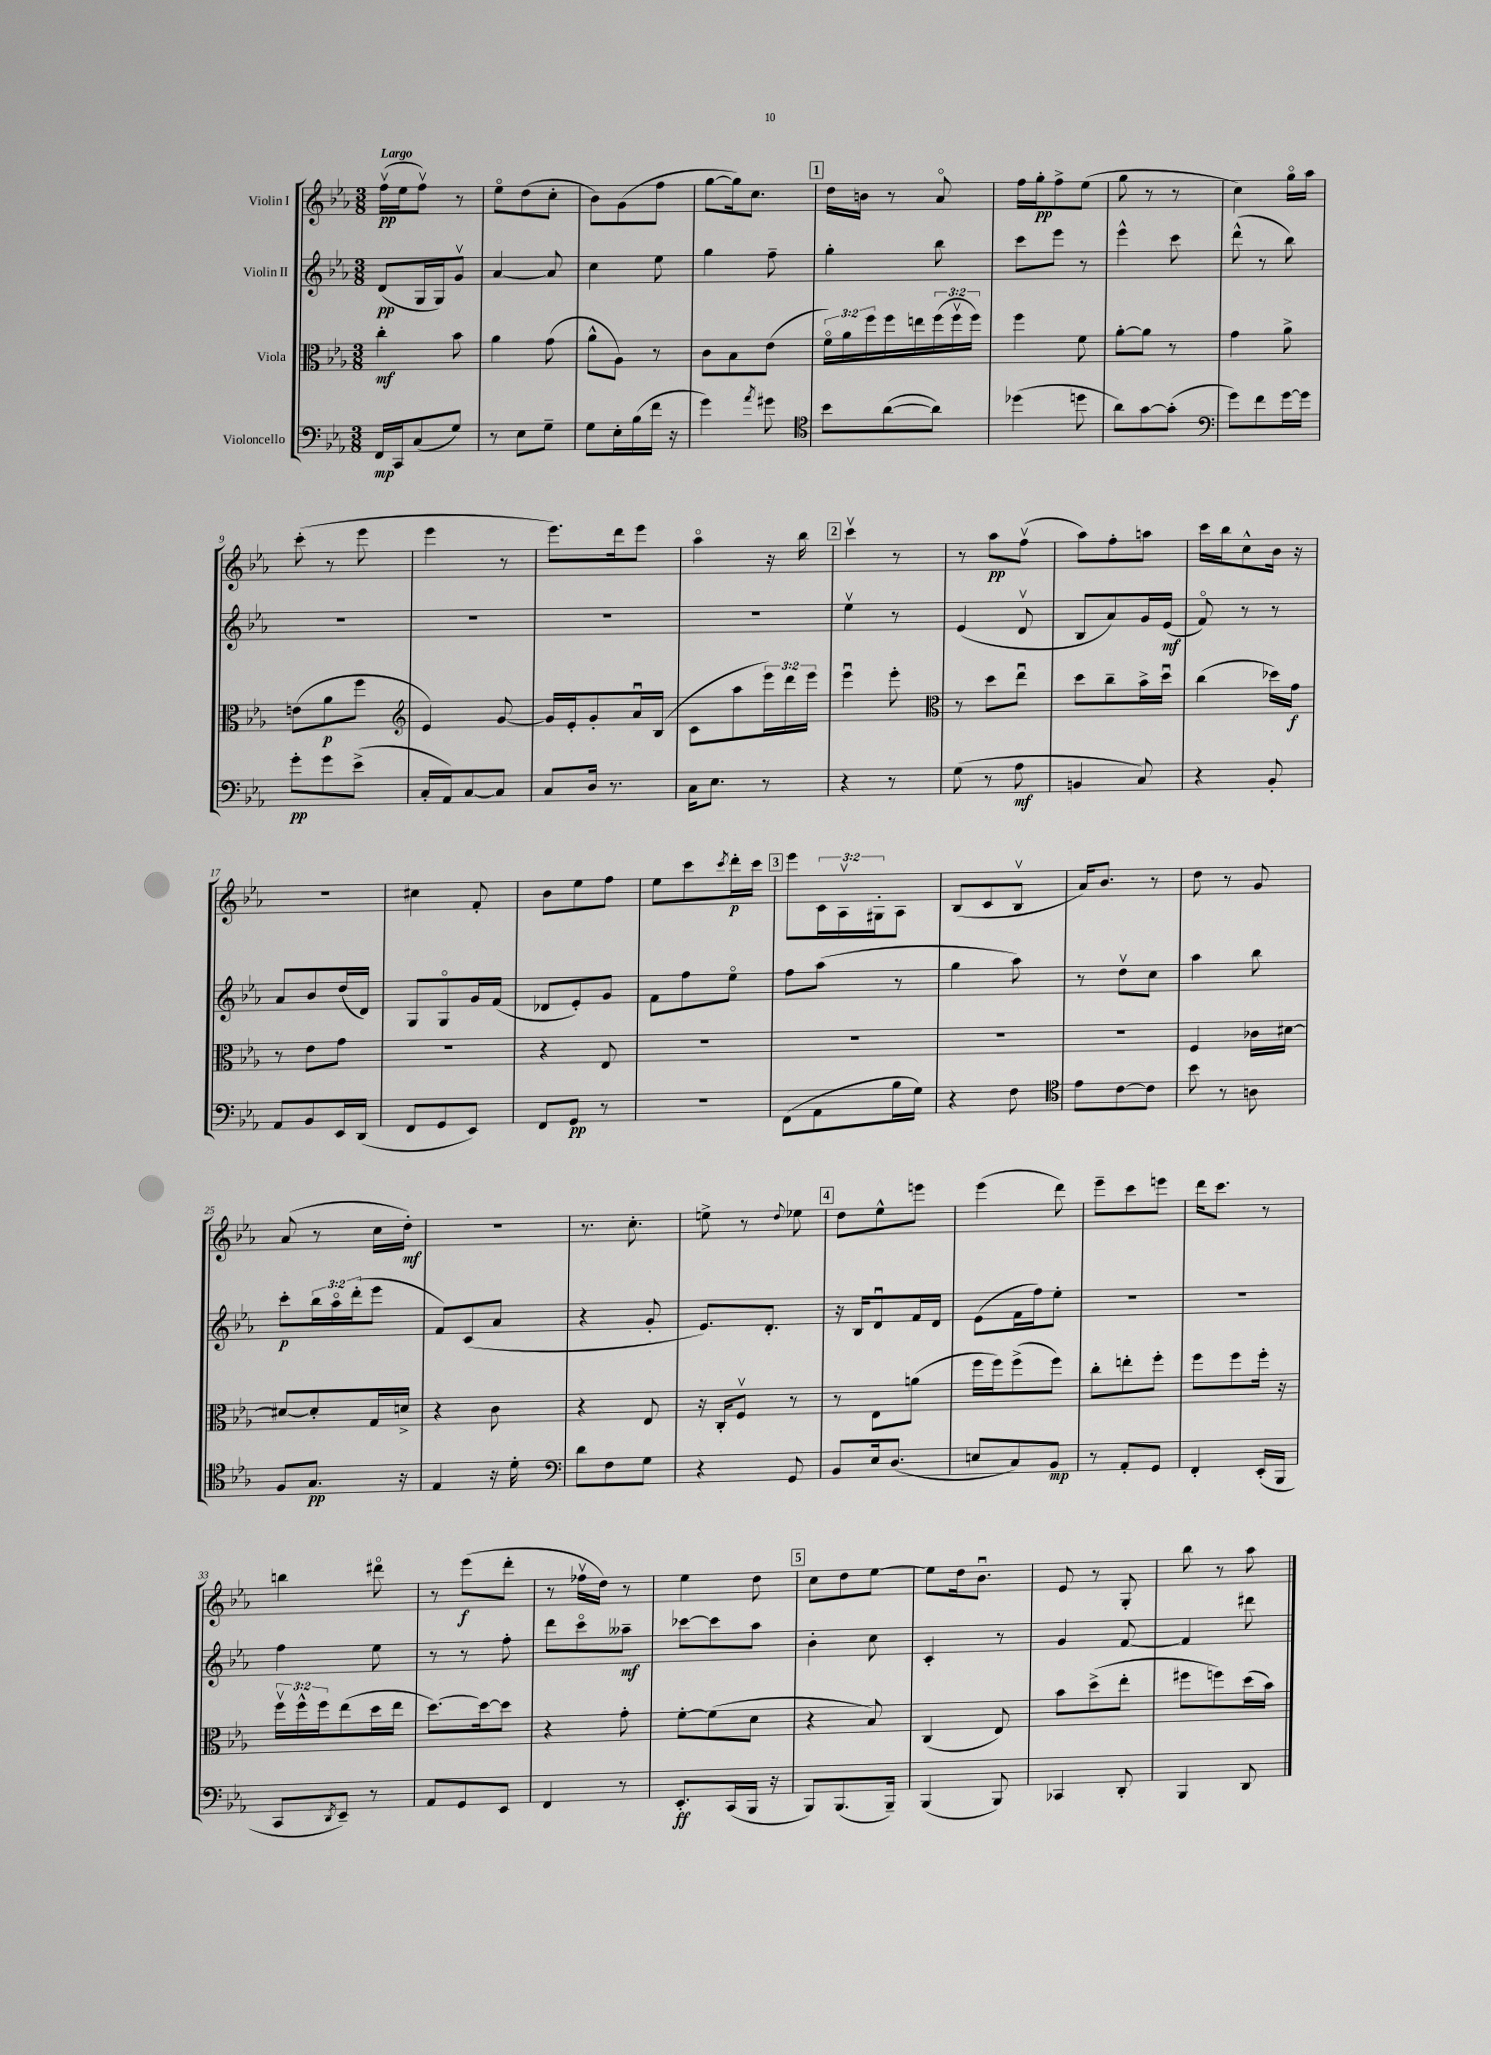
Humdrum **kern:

**kern	**dynam	**kern	**dynam	**kern	**dynam	**kern	**dynam
*part4	*part4	*part3	*part3	*part2	*part2	*part1	*part1
*staff4	*staff4	*staff3	*staff3	*staff2	*staff2	*staff1	*staff1
*I"Violoncello	*	*I"Viola	*	*I"Violin II	*	*I"Violin I	*
*clefF4	*	*clefC3	*	*clefG2	*	*clefG2	*
*k[b-e-a-]	*	*k[b-e-a-]	*	*k[b-e-a-]	*	*k[b-e-a-]	*
*M3/8	*	*M3/8	*	*M3/8	*	*M3/8	*
=1	=1	=1	=1	=1	=1	=1	=1
!	!	!	!	!	!	!LO:TX:a:B:t=Largo	!
16FF/LL	mp	4cc'\	mf	(8d/L	pp	(16ffv\LL	pp
16CC/J	.	.	.	.	.	16ee-\J	.
(8C/	.	.	.	16G/L	.	8ffv\J)	.
.	.	.	.	16G/J)	.	.	.
8G/J)	.	8b-\	.	8gv/J	.	8r	.
=2	=2	=2	=2	=2	=2	=2	=2
8r	.	4a-\	.	[4a-/	.	8ee-\L	.
8E-\L	.	.	.	.	.	(8dd\	.
8G~\J	.	(8g\	.	8a-/]	.	8cc'\J	.
=3	=3	=3	=3	=3	=3	=3	=3
8G\L	.	8a-^^\L	.	4cc\	.	8b-\L)	.
16E-'\L	.	8A-\J)	.	.	.	(8g\	.
(16B-\	.	.	.	.	.	.	.
16f\JJ	.	8r	.	8ee-\	.	8ff\J	.
16r	.	.	.	.	.	.	.
=4	=4	=4	=4	=4	=4	=4	=4
4g\)	.	8c\L	.	4gg\	.	[8gg\L	.
.	.	8B-\	.	.	.	16gg\k])	.
.	.	.	.	.	.	8.cc\J	.
8qa-/	.	.	.	.	.	.	.
8g#X\	.	(8e-\J	.	8ff~\	.	.	.
!!LO:REH:place=s1:t=1
=5	=5	=5	=5	=5	=5	=5	=5
*clefC4	*	*	*	*	*	*	*
8b-\L	.	24f\LL)	.	4gg'\	.	16dd\LL	.
.	.	24a-\	.	.	.	.	.
.	.	.	.	.	.	16bn\JJ	.
.	.	24ff\	.	.	.	.	.
([8a-\	.	16ff\	.	.	.	8r	.
.	.	16een\	.	.	.	.	.
8a-\J])	.	(24ff\	.	8bb-\	.	8a-/	.
.	.	24ffv\	.	.	.	.	.
.	.	24ff\JJ)	.	.	.	.	.
=6	=6	=6	=6	=6	=6	=6	=6
(4dd-X\	.	4ff\	.	8ccc\L	.	16ff\LL	.
.	.	.	.	.	.	16gg'\J	pp
.	.	.	.	8eee-\J	.	8ff^\	.
8ddn\	.	8f\	.	8r	.	(8ee-\J	.
=7	=7	=7	=7	=7	=7	=7	=7
8a-\L)	.	[8a-'\L	.	4eee-^^\	.	8gg\	.
[8g\	.	8a-\J]	.	.	.	8r	.
(8g'\J]	.	8r	.	8ccc\	.	8r	.
=8	=8	=8	=8	=8	=8	=8	=8
*clefF4	*	*	*	*	*	*	*
8g\L)	.	4g\	.	(8ddd^^\	.	4cc\)	.
8f\	.	.	.	8r	.	.	.
[16g\L	.	8a-^\	.	8bb-\)	.	16gg\LL	.
16g\JJ]	.	.	.	.	.	16aa-\JJ	.
!!LO:LB:g=z
=9	=9	=9	=9	=9	=9	=9	=9
8g'\L	pp	(8en\L	.	4.r	.	(8ccc'\	.
8g\	.	8a-\	p	.	.	8r	.
(8e-^\J	.	8ff\J	.	.	.	8eee-\	.
=10	=10	=10	=10	=10	=10	=10	=10
*	*	*clefG2	*	*	*	*	*
16C'/LL	.	4e-/)	.	4.r	.	4eee-\	.
16AA-/J)	.	.	.	.	.	.	.
[8C/	.	.	.	.	.	.	.
8C/J]	.	[8g/	.	.	.	8r	.
=11	=11	=11	=11	=11	=11	=11	=11
8C/L	.	16g/LL]	.	4.r	.	8.eee-\L)	.
.	.	16e-'/J	.	.	.	.	.
16D/Jk	.	8g'/	.	.	.	.	.
8.r	.	.	.	.	.	16ddd\k	.
.	.	16a-u/L	.	.	.	8eee-\J	.
.	.	(16B-/JJ	.	.	.	.	.
=12	=12	=12	=12	=12	=12	=12	=12
16C\KL	.	8c\L	.	4.r	.	4aa-\	.
8.E-\J	.	.	.	.	.	.	.
.	.	8aa-\	.	.	.	.	.
8r	.	24eee-\L)	.	.	.	16r	.
.	.	24ddd\	.	.	.	.	.
.	.	.	.	.	.	16bb-\	.
.	.	24eee-\JJ	.	.	.	.	.
!!LO:REH:place=s1:t=2
=13	=13	=13	=13	=13	=13	=13	=13
4r	.	4eee-u\	.	4ee-v\	.	4cccv\	.
8r	.	8eee-'\	.	8r	.	8r	.
=14	=14	=14	=14	=14	=14	=14	=14
*	*	*clefC3	*	*	*	*	*
(8G\	.	8r	.	(4e-/	.	8r	.
8r	.	8dd\L	.	.	.	8aa-\L	pp
8A-\	mf	8ee-u\J	.	8dv/	.	(8ffv\J	.
=15	=15	=15	=15	=15	=15	=15	=15
4BBn/	.	8dd\L	.	8B-/L	.	8aa-\L)	.
.	.	8cc~\	.	8a-/)	.	8ff'\	.
8C/)	.	16b-^\L	.	16g/L	.	8aan\J	.
.	.	16ddu\JJ	.	(16e-/JJ	mf	.	.
=16	=16	=16	=16	=16	=16	=16	=16
4r	.	(4cc\	.	8f/)	.	16ccc\LL	.
.	.	.	.	.	.	16bb-\J	.
.	.	.	.	8r	.	8cc^^\	.
8BB-'/	.	16dd-X\LL)	.	8r	.	16b-\Jk	.
.	.	16g\JJ	f	.	.	16r	.
!!LO:LB:g=z
=17	=17	=17	=17	=17	=17	=17	=17
8AA-/L	.	8r	.	8a-/L	.	4.r	.
8BB-/	.	8e-\L	.	8b-/	.	.	.
16EE-/L	.	8g\J	.	(16dd/L	.	.	.
(16DD/JJ	.	.	.	16d/JJ)	.	.	.
=18	=18	=18	=18	=18	=18	=18	=18
8FF/L	.	4.r	.	8G/L	.	4cc#X\	.
8GG/	.	.	.	8G/	.	.	.
8EE-/J)	.	.	.	16g/L	.	8f'/	.
.	.	.	.	(16f/JJ	.	.	.
=19	=19	=19	=19	=19	=19	=19	=19
8FF/L	.	4r	.	8d-X/L	.	8b-\L	.
8GG/J	pp	.	.	8e-'/)	.	8ee-\	.
8r	.	8E-/	.	8g/J	.	8ff\J	.
=20	=20	=20	=20	=20	=20	=20	=20
4.r	.	4.r	.	8f\L	.	8ee-\L	.
.	.	.	.	8ff\	.	8ccc\	.
.	.	.	.	.	.	8qccc/	.
.	.	.	.	8ee-\J	.	16ddd'\L	p
.	.	.	.	.	.	16ccc\JJ	.
!!LO:REH:place=s1:t=3
=21	=21	=21	=21	=21	=21	=21	=21
(8FF\L	.	4.r	.	8ff\L	.	8eee-\L	.
8AA-\	.	.	.	(8aa-\J	.	24c\L	.
.	.	.	.	.	.	24A-v\	.
.	.	.	.	.	.	24G#X'\J	.
16B-\L	.	.	.	8r	.	8A-\J	.
16G\JJ)	.	.	.	.	.	.	.
=22	=22	=22	=22	=22	=22	=22	=22
4r	.	4.r	.	4gg\	.	(8B-/L	.
.	.	.	.	.	.	8c/	.
8F\	.	.	.	8aa-\)	.	8B-v/J	.
=23	=23	=23	=23	=23	=23	=23	=23
*clefC4	*	*	*	*	*	*	*
8e-\L	.	4.r	.	8r	.	16a-/KL)	.
.	.	.	.	.	.	8.b-/J	.
[8c\	.	.	.	8ddv\L	.	.	.
8c\J]	.	.	.	8cc\J	.	8r	.
=24	=24	=24	=24	=24	=24	=24	=24
8b-\	.	4F/	.	4aa-\	.	8dd\	.
8r	.	.	.	.	.	8r	.
8An\	.	16c-X\LL	.	8bb-\	.	8g/	.
.	.	[16d#X\JJ	.	.	.	.	.
!!LO:LB:g=z
=25	=25	=25	=25	=25	=25	=25	=25
8F/L	.	8d#X/L_	.	8ccc'\L	p	(8a-/	.
8.G/J	pp	8d#'/]	.	24bb-\L	.	8r	.
.	.	.	.	24aa-\	.	.	.
.	.	.	.	(24ddd'\J	.	.	.
.	.	16G/L	.	8eee-\J	.	16cc\LL	.
16r	.	16dn^/JJ	.	.	.	16dd'\JJ)	mf
=26	=26	=26	=26	=26	=26	=26	=26
4E-/	.	4r	.	8f/L)	.	4.r	.
.	.	.	.	(8c/	.	.	.
16r	.	8c\	.	8a-/J	.	.	.
16d'\	.	.	.	.	.	.	.
=27	=27	=27	=27	=27	=27	=27	=27
*clefF4	*	*	*	*	*	*	*
8d\L	.	4r	.	4r	.	8.r	.
8F\	.	.	.	.	.	.	.
.	.	.	.	.	.	8.cc'\	.
8G\J	.	8E-/	.	8g'/	.	.	.
=28	=28	=28	=28	=28	=28	=28	=28
4r	.	16r	.	8.e-/L)	.	8een^\	.
.	.	16C'/KL	.	.	.	.	.
.	.	8Fv/J	.	.	.	8r	.
.	.	.	.	8.d'/J	.	.	.
.	.	.	.	.	.	8qqdd/	.
8GG/	.	8r	.	.	.	8ee-X\	.
!!LO:REH:place=s1:t=4
=29	=29	=29	=29	=29	=29	=29	=29
8BB-/L	.	8r	.	16r	.	8dd\L	.
.	.	.	.	16B-/KL	.	.	.
16E-/k	.	8E-\L	.	8du/	.	8ee-^^\	.
(8.D/J	.	.	.	.	.	.	.
.	.	(8an\J	.	16f/L	.	8eeen\J	.
.	.	.	.	16d/JJ	.	.	.
=30	=30	=30	=30	=30	=30	=30	=30
8En/L	.	16ff\LL	.	(8e-\L	.	(4eee-\	.
.	.	16ff\J)	.	.	.	.	.
8C/)	.	(8ff^\	.	16f\L	.	.	.
.	.	.	.	16ff\J)	.	.	.
8BB-/J	mp	8ff\J)	.	8ee-'\J	.	8ddd\)	.
=31	=31	=31	=31	=31	=31	=31	=31
8r	.	8cc'\L	.	4.r	.	8eee-~\L	.
8AA-'/L	.	8een'\	.	.	.	8ccc\	.
8GG/J	.	8ff'\J	.	.	.	8eeen\J	.
=32	=32	=32	=32	=32	=32	=32	=32
4FF'/	.	8ff\L	.	4.r	.	16ddd\KL	.
.	.	.	.	.	.	8.ccc\J	.
.	.	8ff\	.	.	.	.	.
(16EE-'/LL	.	16ff'\Jk	.	.	.	8r	.
16BBB-/JJ	.	16r	.	.	.	.	.
!!LO:LB:g=z
=33	=33	=33	=33	=33	=33	=33	=33
8CC/L	.	24ffv\LL	.	4ff\	.	4bbn\	.
.	.	24ff^^\	.	.	.	.	.
.	.	24ff\J	.	.	.	.	.
8qDD/	.	.	.	.	.	.	.
8EE-~/J)	.	(8ee-\	.	.	.	.	.
8r	.	16dd\L	.	8ee-\	.	8ddd#X\	.
.	.	16ee-\JJ	.	.	.	.	.
=34	=34	=34	=34	=34	=34	=34	=34
8AA-/L	.	[8.dd\L)	.	8r	.	8r	.
8GG/	.	.	.	8r	.	(8eee-\L	f
.	.	16dd\k_	.	.	.	.	.
8EE-/J	.	8dd\J]	.	8ff'\	.	8ddd'\J	.
=35	=35	=35	=35	=35	=35	=35	=35
4FF/	.	4r	.	8ddd\L	.	8r	.
.	.	.	.	8ccc\	.	16ff-Xv\LL	.
.	.	.	.	.	.	16dd\JJ)	.
8r	.	8g'\	.	8aa--X~\J	mf	8r	.
=36	=36	=36	=36	=36	=36	=36	=36
8.EE-'/L	ff	[8f'\L	.	[8ccc-X\L	.	4ee-\	.
.	.	(8f\]	.	8ccc-\]	.	.	.
(16CC/L	.	.	.	.	.	.	.
16BBB-/JJ	.	8d\J	.	8aa-\J	.	8dd\	.
16r	.	.	.	.	.	.	.
!!LO:REH:place=s1:t=5
=37	=37	=37	=37	=37	=37	=37	=37
8BBB-/L)	.	4r	.	4b-'\	.	8cc\L	.
(8.BBB-/	.	.	.	.	.	8dd\	.
.	.	8B-/)	.	8cc\	.	[8ee-\J	.
16BBB-~/Jk)	.	.	.	.	.	.	.
=38	=38	=38	=38	=38	=38	=38	=38
(4BBB-/	.	(4C/	.	4c'/	.	8ee-\L]	.
.	.	.	.	.	.	16dd\k	.
.	.	.	.	.	.	8.b-u\J	.
8BBB-/)	.	8E-/)	.	8r	.	.	.
=39	=39	=39	=39	=39	=39	=39	=39
4CC-X/	.	8b-\L	.	4g/	.	8e-/	.
.	.	(8dd^\	.	.	.	8r	.
8DD'/	.	8ee-'\J	.	[8f/	.	8G'/	.
=40	=40	=40	=40	=40	=40	=40	=40
4BBB-/	.	8ff#X\L	.	4f/]	.	8bb-\	.
.	.	8ffn\)	.	.	.	8r	.
8DD/	.	(16dd\L	.	8ddd#X\	.	8aa-\	.
.	.	16b-\JJ)	.	.	.	.	.
==	==	==	==	==	==	==	==
*-	*-	*-	*-	*-	*-	*-	*-
